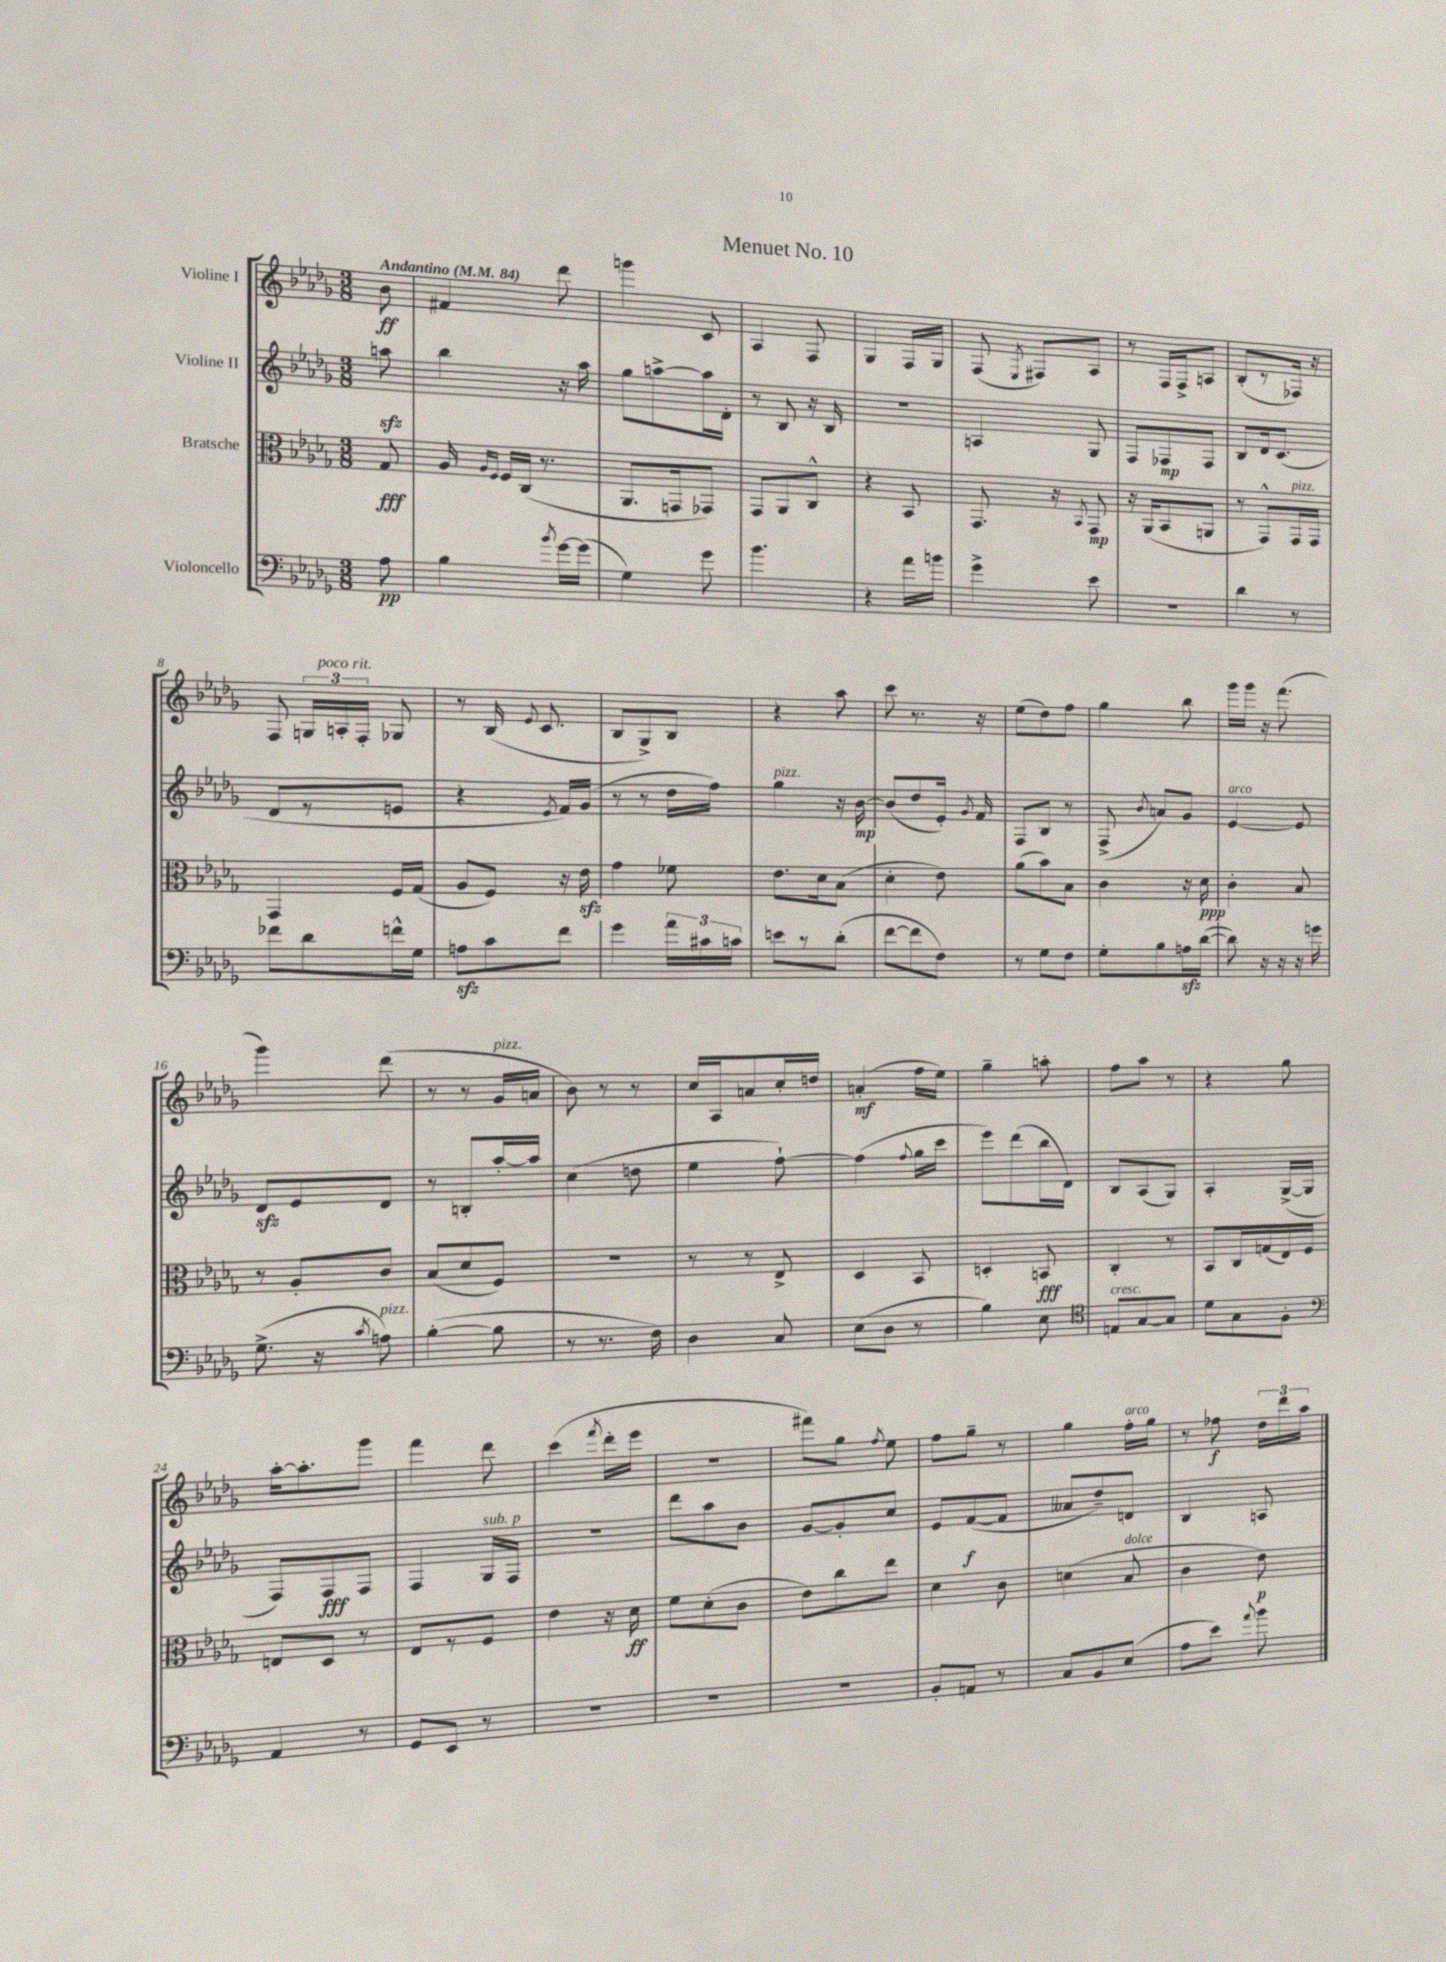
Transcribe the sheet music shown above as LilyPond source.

\header { title = "Menuet No. 10" }
<<
\new StaffGroup <<
\new Staff = "s0" \with { instrumentName = "Violine I" } {
    \clef treble \key des \major \numericTimeSignature \time 3/8 \partial 8 \tempo "Andantino" 4 = 84
    \autoBeamOff bes'8\ff |
    fis'4 des'''8 |
    g'''4 c'8 |
    aes4 f8 |
    ges4 f16[ ges16] |
    f8( \acciaccatura { ees8 } fis8[) aes8] |
    r8 f16[ f16-> a8] |
    bes8[-.( r8 fes16]) r16 |
    f8 \tuplet 3/2 { g16[ a16-.^\markup { \italic "poco rit." } f16]-. } ges8 |
    r8 bes16( \appoggiatura { ees'8 } c'8. |
    bes8[ ges8->) bes8] |
    r4 aes''8 |
    c'''8 r8. r16 |
    ees''8[( des''8) f''8] |
    ges''4 bes''8 |
    ges'''16[ ges'''16] r16 f'''8.( |
    ges'''4) des'''8( |
    r8 r8 ges'16[^\markup { \italic "pizz." } a'16] |
    bes'8) r8 r8 |
    c''16[ aes16 a'8 c''16-. d''16] |
    a'4-.\mf( f''16[ ees''16]) |
    ges''4-- a''8-. |
    f''8[ aes''8] r8 |
    r4 ges''8 |
    aes''16[~-. aes''8.-. ges'''8] |
    f'''4 des'''8 |
    c'''4( \acciaccatura { f'''8 } des'''16[-. ees'''16] |
    R4. |
    fis'''8[) ges''8] \acciaccatura { f''8 } ees''8 |
    f''8[ ges''8]-- r8 |
    ges''4 f''16[-.^\markup { \italic "arco" } ges''16] |
    r8 fes''8\f \tuplet 3/2 { des''16[ des'''16 aes''16] } \bar "|." |
}
\new Staff = "s1" \with { instrumentName = "Violine II" } {
    \clef treble \key des \major \numericTimeSignature \time 3/8 \partial 8
    \autoBeamOff a''8\sfz |
    bes''4 r16 aes''16 |
    ges''8[ a''8~-> a''16 des'16]-. |
    r8 bes8 r16 bes16 |
    R4. |
    a4 ges8 |
    f8[ fes8\mp fes8] |
    bes8[ des'16 c'8.]( |
    des'8[ r8 e'8] |
    r4 \acciaccatura { ees'8 } f'16[) ges'16]( |
    r8 r8 des''16[ f''16]) |
    ges''4^\markup { \italic "pizz." } r16 bes'16~\mp |
    bes'8[( des''8 ees'16]-.) \acciaccatura { ges'8 } f'16 |
    f8[ bes8] r8 |
    f8->( \acciaccatura { bes'8 } a'8[) ges'8] |
    ees'4~^\markup { \italic "arco" } ees'8 |
    des'8[\sfz ees'8 des'8] |
    r8 b8[-. aes''16~-. aes''16] |
    c''4( d''8 |
    ees''4 f''8~-!) |
    f''4( \appoggiatura { f''8 } ges''16[ c'''16] |
    ees'''8[) des'''8( bes''16 des'16]) |
    bes8[ aes8( ges8]) |
    aes4-. ges16[~->( ges16] |
    f8[) f8\fff f8] |
    f4 ges16[^\markup { \italic "sub. p" } f16] |
    R4. |
    des'''8[ aes''8 bes'8] |
    ges'8[~ ges'8-. c''8] |
    ees'8[ f'8~\f( f'8] |
    aeses'8[ des''8--) d'8] |
    bes4 a8 \bar "|." |
}
\new Staff = "s2" \with { instrumentName = "Bratsche" } {
    \clef alto \key des \major \numericTimeSignature \time 3/8 \partial 8
    \autoBeamOff ges8\fff |
    aes16 \grace { aes16[ f16] } f16[ c16]( r8. |
    aes,8.[ g,16 ges,8]) |
    ges,8[ aes,8 c8]-^ |
    r4 bes,8 |
    ges,8. r16 \acciaccatura { bes,8 } ges,8\mp |
    r16 aes,16[( bes,8 a,8] |
    r8 ges,8[-^) ges,16^\markup { \italic "pizz." } ges,16] |
    ges,4 f16[ ges16]( |
    aes8[ f8]) r16 ees'16\sfz |
    ges'4 fes'8 |
    ees'8.[ des'16 bes8]( |
    des'4-. ees'8) |
    aes'8[( bes'8) bes8] |
    c'4 r16 des'16\ppp |
    c'4-. bes8 |
    r8 aes8[-. c'8] |
    bes8[( des'8 f8]) |
    R4. |
    r8 r8 ees8-> |
    des4 bes,8 |
    d4-. b,8\fff |
    c4-. r8 |
    bes,8[ c16 g16( ees16) f16] |
    e8[ des8] r8 |
    ees8[ r8 f8] |
    ees'4 r16 des'16\ff |
    f'8[ des'8-.( c'8] |
    ees'8[) c''8 ees''8] |
    des'4 c'8 |
    d'4( bes8^\markup { \italic "dolce" } |
    c'4 ees'8\p) \bar "|." |
}
\new Staff = "s3" \with { instrumentName = "Violoncello" } {
    \clef bass \key des \major \numericTimeSignature \time 3/8 \partial 8
    \autoBeamOff aes8\pp |
    bes4 \acciaccatura { bes'8 } ges'16[~ ges'16]( |
    ges4) ges'8 |
    bes'4. |
    r4 aes'16[ b'16] |
    ges'4-> ees'8 |
    R4. |
    des'4 r8 |
    fes'8[ des'8 f'16-^ ges16] |
    a8[\sfz c'8 f'8] |
    ges'4 \tuplet 3/2 { aes'16[ cis'16 c'16] } |
    e'8[ r8 des'8]-.( |
    f'8[~ f'8 f8]) |
    r8 ges8[ f8] |
    ges8[-. bes8 a16\sfz des'16]~( |
    des'8) r16 r16 r16 g'16 |
    ges8.->( r16 \acciaccatura { c'8 } a8^\markup { \italic "pizz." }) |
    bes4~-.( bes8 |
    r8 r8. f16) |
    des4 c8 |
    ees8[( des8] r8 |
    bes4) ees8 |
    \clef tenor e8[^\markup { \italic "cresc." } ges8~ ges8] |
    des'8[ ges8 f8]-. |
    \clef bass aes,4 r8 |
    ges,8[ ees,8] r8 |
    R4. |
    R4. |
    R4. |
    bes,8[-. a,8] r8 |
    c8[ bes,8 ees8]( |
    aes8[ ees'8]) \appoggiatura { aes'8 } bes'8 \bar "|." |
}
>>
>>
